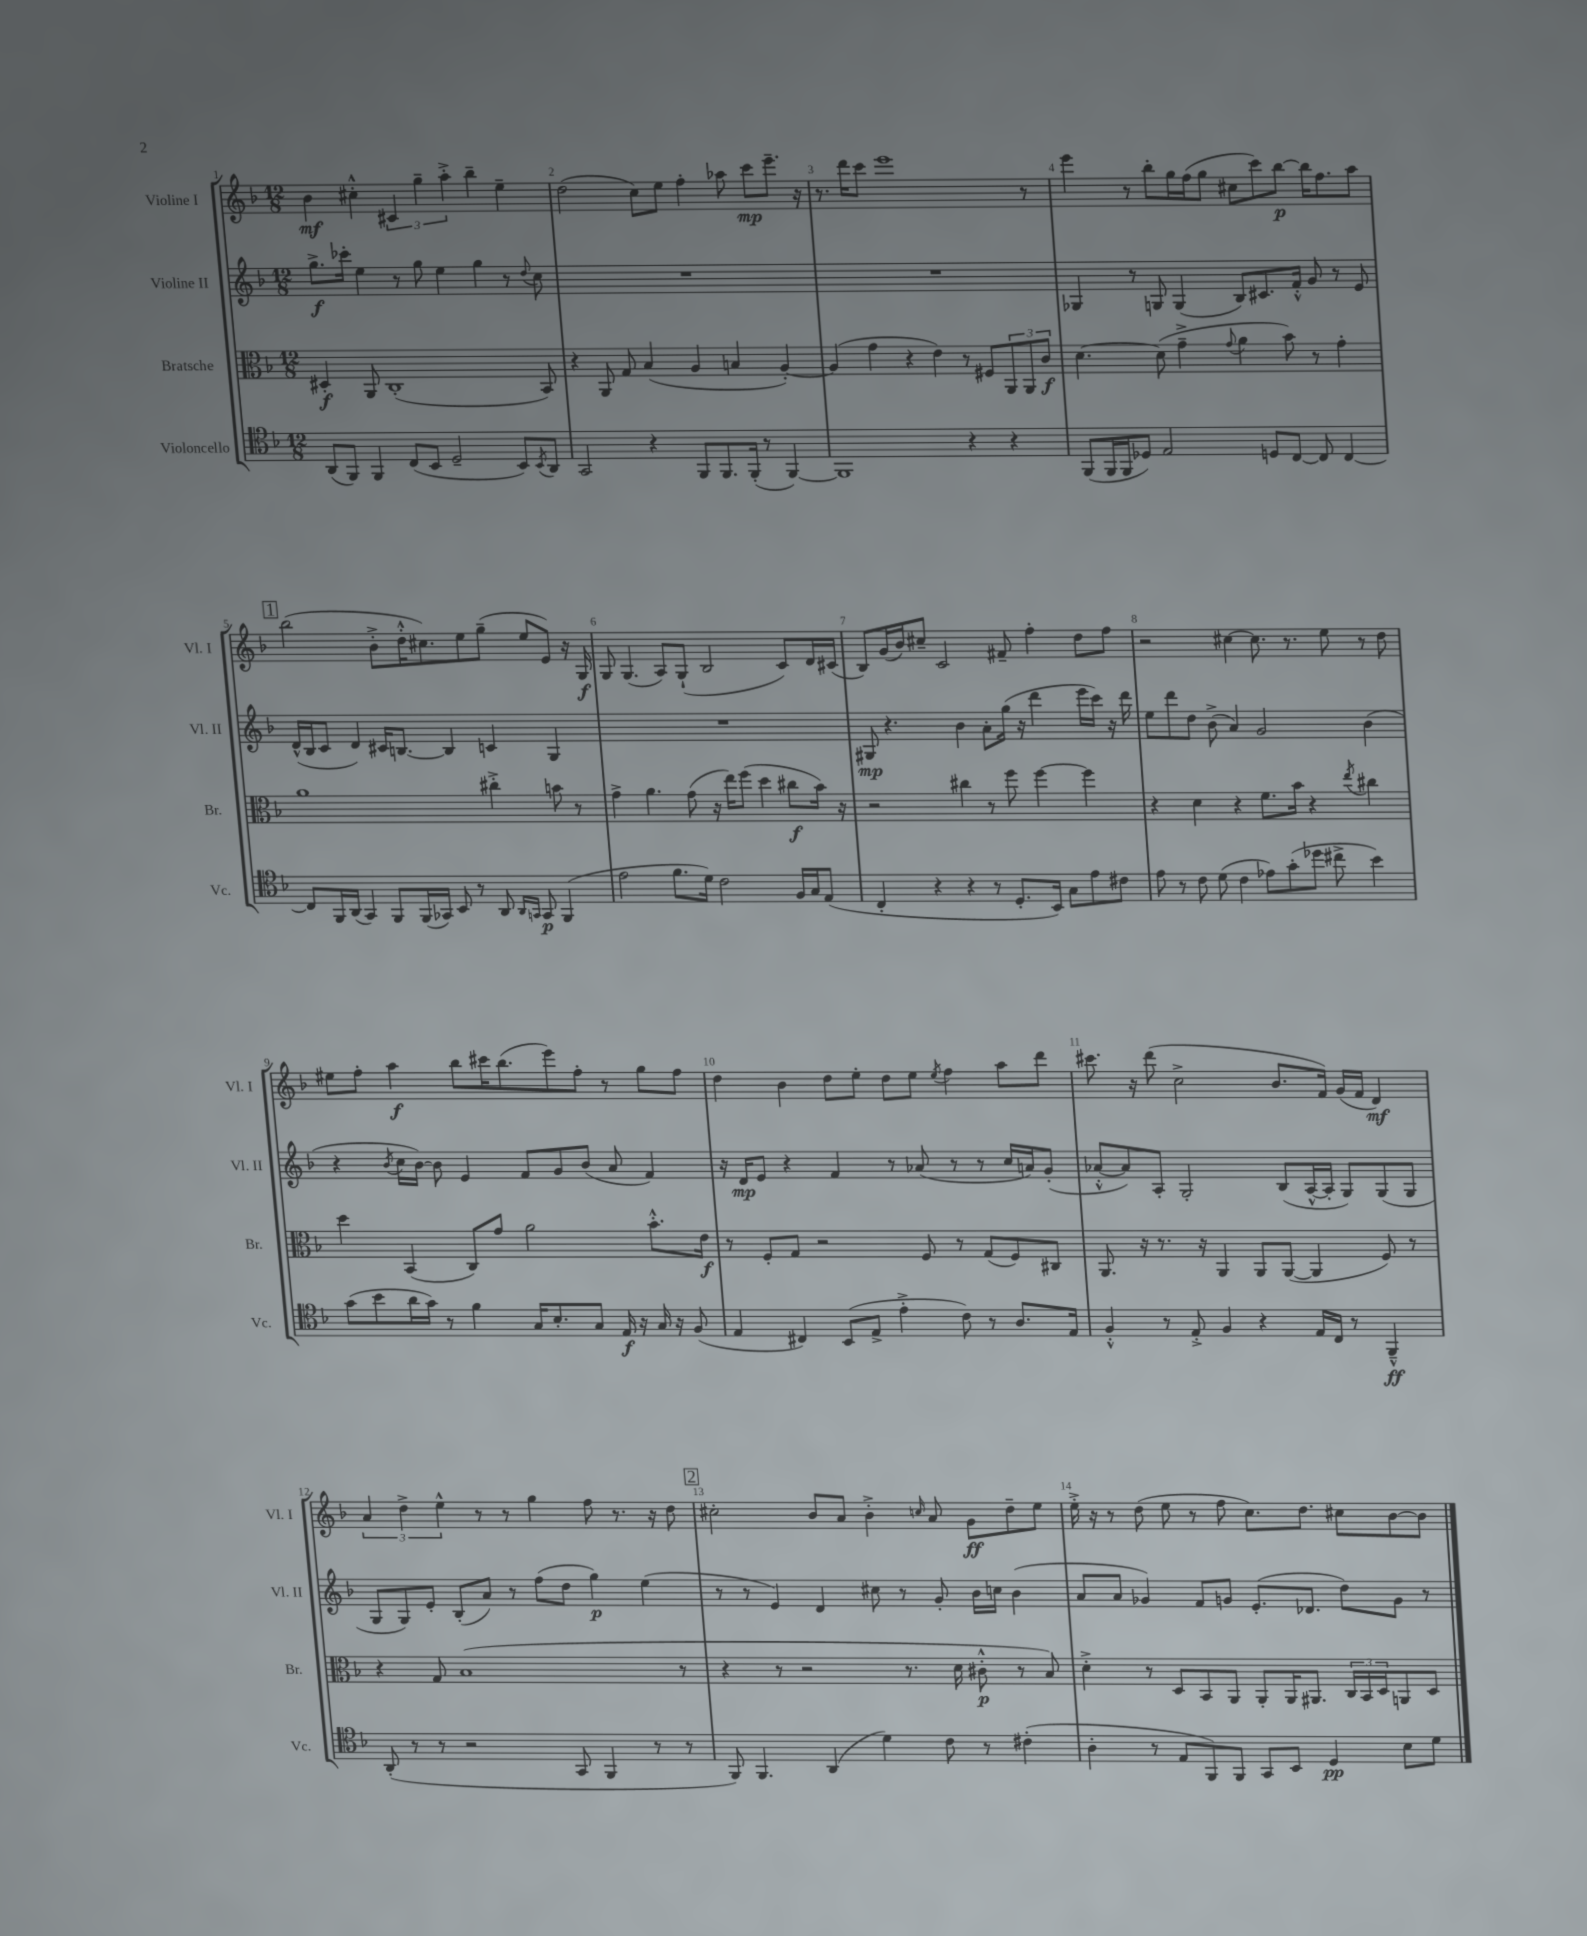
<<
\new StaffGroup <<
\new Staff = "s0" \with { instrumentName = "Violine I" shortInstrumentName = "Vl. I" } {
    \clef treble \key f \major \numericTimeSignature \time 12/8
    bes'4\mf cis''4-.-^ \tuplet 3/2 { cis'4 g''4-- a''4-.-> } bes''4-- e''4-- |
    d''2( c''8) e''8 f''4-. aes''8 c'''8\mp e'''8.-- r16 |
    r8. d'''16 c'''8 e'''1 r8 |
    e'''4 r8 bes''8-. g''16 f''16( g''8 cis''8 c'''8) bes''8~\p bes''16 f''8. a''8 |
    \mark \markup { \box "1" } bes''2( bes'8-.-> d''16-.-^ cis''8.) e''8 g''8--( e''8 e'8) r16 g16\f |
    g8 g4.( a8) g8-!( bes2 c'8) d'16 cis'16( |
    bes8) g'16( bes'16) cis''8-- c'2 fis'8-- f''4-. d''8 f''8 |
    r2 cis''4~ cis''8. r8. e''8 r8 d''8 |
    eis''8 f''8-. a''4\f bes''8 cis'''16 bes''8.( e'''8) f''8-. r8 g''8 f''8 |
    d''4 bes'4 d''8 e''8-. d''8 e''8 \acciaccatura { e''8 } f''4 a''8 d'''8 |
    cis'''8. r16 d'''8( c''2-> bes'8. f'16) g'16( f'16 d'4\mf) |
    \tuplet 3/2 { a'4 d''4-> e''4-^ } r8 r8 g''4 f''8 r8. r16 d''8 |
    \mark \markup { \box "2" } cis''2-. bes'8 a'8 bes'4-.-> \grace { c''16 } a'8 g'8\ff d''8-- e''8 |
    e''16-.-> r16 r8 d''8( e''8 r8 f''8 c''8.) d''8. cis''8 bes'8~ bes'8 \bar "|." |
}
\new Staff = "s1" \with { instrumentName = "Violine II" shortInstrumentName = "Vl. II" } {
    \clef treble \key f \major \numericTimeSignature \time 12/8
    g''8.->\f ces'''16-. e''4 r8 g''8 e''4 g''4 r8 \appoggiatura { d''8 } c''8 |
    R1. |
    R1. |
    ges4 r8 g8 g4( bes8) cis'8. f'16-.-^ g'8 r8 e'8 |
    \mark \markup { \box "1" } d'16-^( bes16 c'8 d'4) cis'16 b8.~ b4 c'4 g4 |
    R1. |
    gis8\mp r4. bes'4 a'8-. g''16( r16 d'''4 e'''16 c'''16) r16 d'''16 |
    e''8 d'''8 d''8 bes'8->( a'4) g'2 bes'4( |
    r4 \acciaccatura { bes'8 } c''16 bes'16~) bes'8 e'4 f'8 g'8 bes'8( a'8 f'4) |
    r16 d'16\mp e'8 r4 f'4 r8 aes'8( r8 r8 c''16 a'16) g'8-.( |
    aes'8~-.-^ aes'8) a8-. g2-. bes8( a16~-^ a16-. g8) g8( g8 |
    g8 g8) e'8-. bes8-.( a'8) r8 f''8( d''8 g''4\p) e''4( |
    \mark \markup { \box "2" } r8 r8 e'4) d'4 cis''8 r8 g'8-. bes'16 c''16 bes'4( |
    a'8 a'8 ges'4) f'8 g'8 e'8.-.( des'8. d''8) g'8 r8 \bar "|." |
}
\new Staff = "s2" \with { instrumentName = "Bratsche" shortInstrumentName = "Br." } {
    \clef alto \key f \major \numericTimeSignature \time 12/8
    dis4-.\f a,8 c1-.( bes,8) |
    r4 a,8 g8 bes4( a4 b4 a4~-.) |
    a4( g'4 r4 e'4) r8 fis8 \tuplet 3/2 { a,8 a,8 c'8\f } |
    d'4.~ d'8( g'4---> \appoggiatura { g'8 } a'4 bes'8) r8 g'4-. |
    \mark \markup { \box "1" } a'1 cis''4-.-> b'8 r8 |
    g'4-> a'4. g'8( r16 e''16) f''8( d''4 cis''8\f bes'16) r16 |
    r2 cis''4 r8 f''8 f''4~ f''4 |
    r4 d'4 r4 f'8. bes'16 r4 \acciaccatura { e''8 } cis''4 |
    d''4 bes,4( c8) g'8 a'2 bes'8.-.-^ e'16\f |
    r8 f8-. g8 r2 f8 r8 g8( f8) cis8 |
    a,8. r16 r8. r16 a,4 a,8 a,8~( a,4 f8) r8 |
    r4 g8 bes1( r8 |
    \mark \markup { \box "2" } r4 r8 r2 r8. d'16 cis'8-.-^\p r8 bes8) |
    d'4-.-> r8 d8 bes,8 a,8 a,8-. a,16 ais,8. \tuplet 3/2 { c16 bes,16 d16 } a,8 d8 \bar "|." |
}
\new Staff = "s3" \with { instrumentName = "Violoncello" shortInstrumentName = "Vc." } {
    \clef tenor \key f \major \numericTimeSignature \time 12/8
    a,8( f,8) f,4 c8( bes,8 d2-- bes,8) \acciaccatura { bes,8 } a,8 |
    g,2 r4 f,8 f,8. f,16-.( r8 f,4~) |
    f,1 r4 r4 |
    f,8( f,16 f,16 des8) e2 d8 c8~ c8 c4~ |
    \mark \markup { \box "1" } c8 f,16 a,16( g,4) f,8 f,16( ges,16) bes,8 r8 a,8 \grace { a,16 g,16 } g,8\p f,4( |
    e'2 f'8. d'16) c'2 f16 g16 e8( |
    c4-. r4 r4 r8 d8.-. bes,16) g8 e'8 cis'8 |
    e'8 r8 c'8 d'8( c'4 ees'8) g'8-.( des''8 cis''8-> bes'4) |
    g'8( bes'8 a'16 g'16) r8 f'4 g16 bes8.-. g8 e16\f r16 g16 r16 f8( |
    e4 cis4) bes,8( e8-> e'4-.-> c'8) r8 a8. e16 |
    f4-.-^ r8 e8-.-> f4 r4 e16 c16 r8 f,4---^\ff |
    a,8-.( r8 r8 r2 g,8 f,4 r8 r8 |
    \mark \markup { \box "2" } f,8) f,4. a,4( d'4) c'8 r8 cis'4-.( |
    a4-. r8 e8 f,8) f,8 g,8 bes,8 d4\pp bes8 d'8 \bar "|." |
}
>>
>>
\layout { \context { \Score \override BarNumber.break-visibility = ##(#f #t #t) barNumberVisibility = #all-bar-numbers-visible } }
